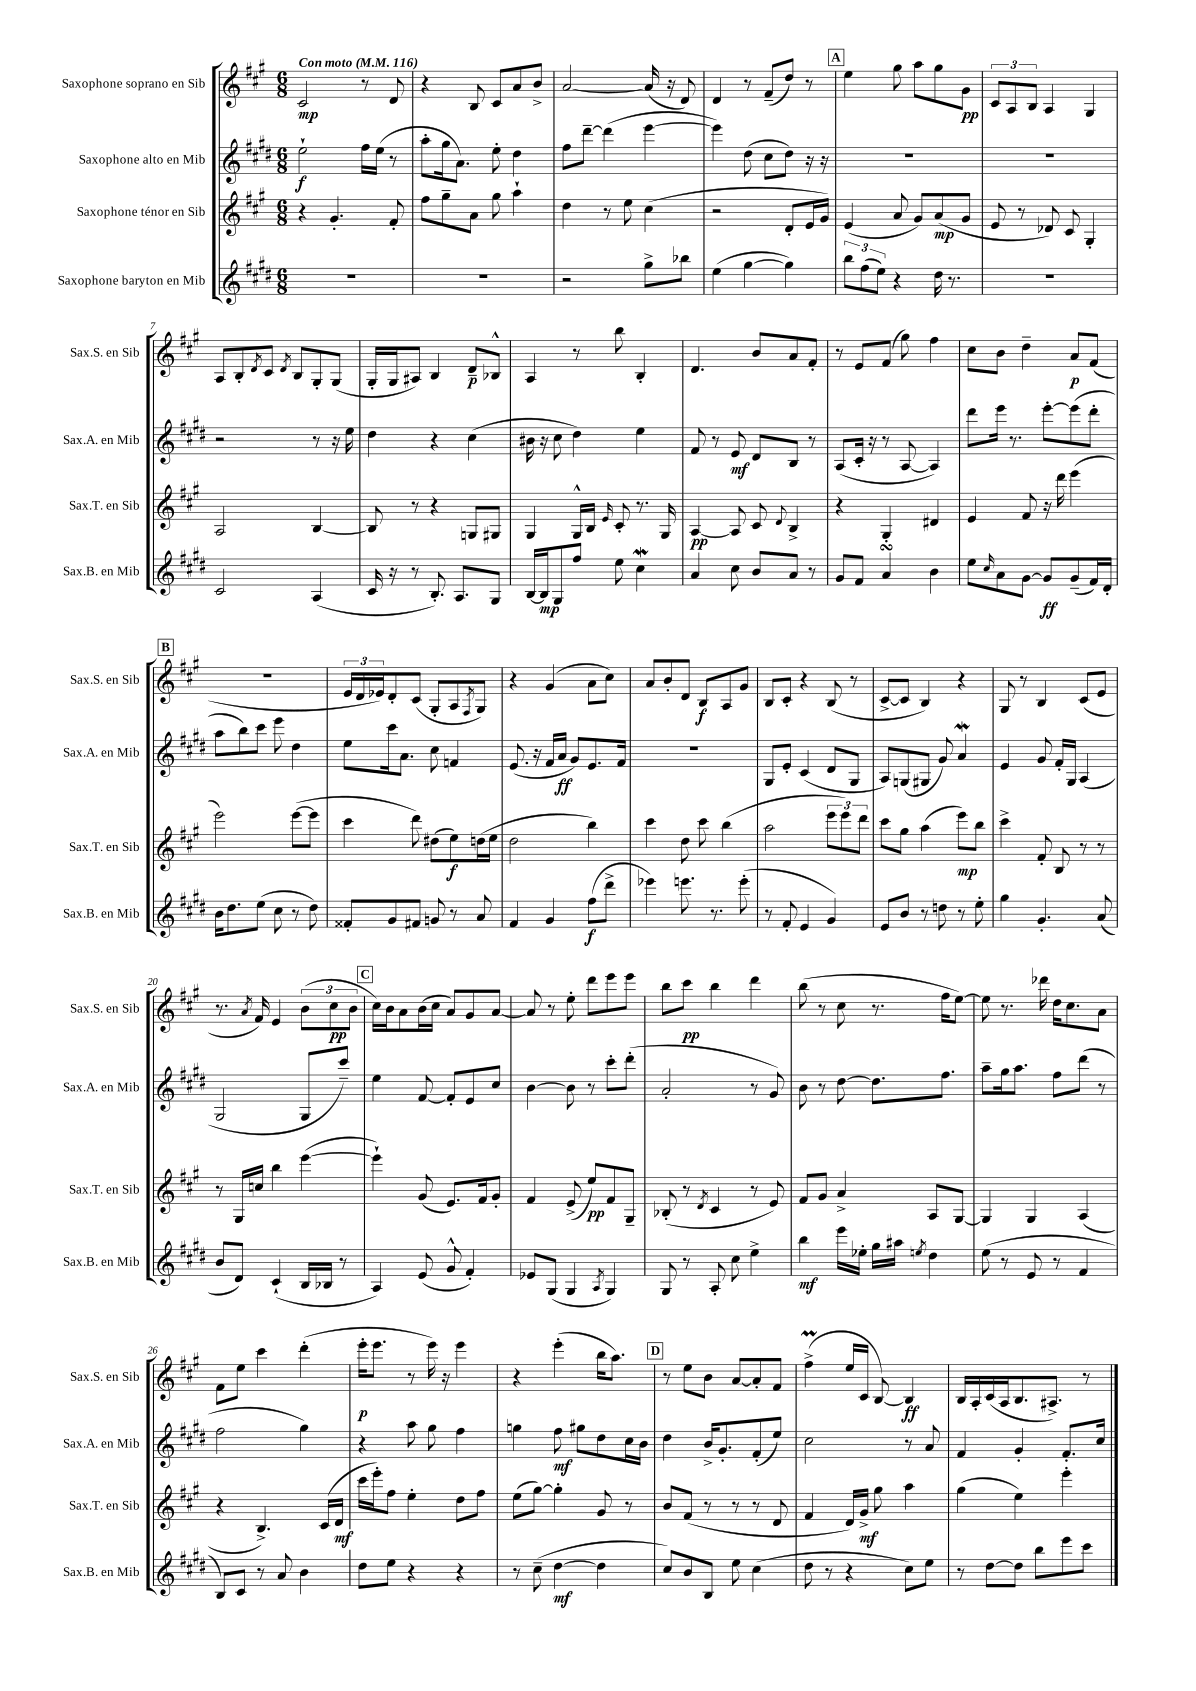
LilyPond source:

<<
\new StaffGroup <<
\new Staff = "s0" \with { instrumentName = "Saxophone soprano en Sib" shortInstrumentName = "Sax.S. en Sib" } {
    \clef treble \key a \major \numericTimeSignature \time 6/8 \tempo "Con moto" 4 = 116
    cis'2\mp r8 d'8 |
    r4 b8 cis'8 a'8 b'8-> |
    a'2~ a'16( r16 d'8) |
    d'4 r8 fis'8--( d''8) r8 |
    \mark \markup { \box "A" } e''4 gis''8 a''8 gis''8 gis'8\pp |
    \tuplet 3/2 { cis'8 a8 b8 } a4 gis4 |
    a8 b8-. \acciaccatura { d'8 } cis'8 \acciaccatura { d'8 } b8 gis8-. gis8( |
    gis16-. gis16 ais8) b4 d'8--\p bes8-^ |
    a4 r8 b''8 b4-. |
    d'4. b'8 a'8 fis'8-. |
    r8 e'8 fis'8( gis''8) fis''4 |
    cis''8 b'8 d''4-- a'8\p fis'8( |
    \mark \markup { \box "B" } R2. |
    \tuplet 3/2 { e'16 d'16 ees'16) } d'8-. cis'8( gis8-. a8 \acciaccatura { fis8 } gis8) |
    r4 gis'4( a'8 cis''8) |
    a'8 b'8-. d'8 b8\f a8 gis'8 |
    b8 cis'8-. r4 b8( r8 |
    cis'8~-> cis'8 b4) r4 |
    gis8 r8 b4 cis'8( e'8 |
    r8. \acciaccatura { a'8 } fis'16) e'4 \tuplet 3/2 { b'8( cis''8\pp b'8 } |
    \mark \markup { \box "C" } cis''16) b'16 a'8 b'16( cis''16 a'8) gis'8 a'8~ |
    a'8 r8 e''8-. d'''8 e'''8 e'''8 |
    b''8 cis'''8\pp b''4 d'''4 |
    b''8( r8 cis''8 r8. fis''16 e''8~) |
    e''8 r8. des'''16 d''16 cis''8. a'8 |
    fis'8 e''8 cis'''4 d'''4-.( |
    e'''16-.\p e'''8. r8 e'''16) r16 e'''4 |
    r4 e'''4-.( b''16 a''8.) |
    \mark \markup { \box "D" } r8 e''8 b'8 a'8~ a'8-. fis'8 |
    fis''4->\prall( e''16 cis'16 b8~) b4\ff |
    b16 a16-. cis'16( a16 b8. ais8.->) r8 \bar "|." |
}
\new Staff = "s1" \with { instrumentName = "Saxophone alto en Mib" shortInstrumentName = "Sax.A. en Mib" } {
    \clef treble \key e \major \numericTimeSignature \time 6/8
    e''2-!\f fis''16 e''16( r8 |
    a''8-. gis''16 a'8.) e''8-. dis''4 |
    fis''8 dis'''8~-- dis'''4( e'''4~ |
    e'''4) dis''8( cis''8 dis''8) r16 r16 |
    \mark \markup { \box "A" } R2. |
    R2. |
    r2 r8 r16 e''16 |
    dis''4 r4 cis''4( |
    bis'16 r16 cis''8 dis''4) e''4 |
    fis'8 r8 e'8\mf dis'8 b8 r8 |
    a8( cis'16-. r16 r8 a8~ a4) |
    dis'''8 e'''16 r8. e'''8~-. e'''8( dis'''8-. |
    \mark \markup { \box "B" } a''8 b''8) cis'''8 e'''8 dis''4 |
    e''8 cis'''16 a'8. cis''8 f'4 |
    e'8.( r16 fis'16 a'16\ff gis'8) e'8. fis'16 |
    R2. |
    gis8 e'8-. cis'4( dis'8 gis8 |
    a8) g8( gis8 gis'8) a'4\mordent |
    e'4 gis'8 fis'16-. gis16 a4( |
    gis2 gis8 cis'''8--) |
    \mark \markup { \box "C" } e''4 fis'8~ fis'8-. e'8 cis''8 |
    b'4~ b'8 r8 cis'''8-. dis'''8-.( |
    a'2-. r8 gis'8) |
    b'8 r8 dis''8~ dis''8. fis''8. |
    a''8-- gis''16 a''8. fis''8 dis'''8( r8 |
    fis''2 gis''4) |
    r4 a''8 gis''8 fis''4 |
    g''4 fis''8\mf gis''8 dis''8 cis''16 b'16 |
    \mark \markup { \box "D" } dis''4 b'16-> gis'8.-. fis'8-.( e''8) |
    cis''2 r8 a'8 |
    fis'4 gis'4-. fis'8.-. cis''16 \bar "|." |
}
\new Staff = "s2" \with { instrumentName = "Saxophone ténor en Sib" shortInstrumentName = "Sax.T. en Sib" } {
    \clef treble \key a \major \numericTimeSignature \time 6/8
    r4 gis'4.-. fis'8-. |
    fis''8 gis''8-- a'8 gis''8 a''4-! |
    d''4 r8 e''8 cis''4( |
    r2 d'8-. e'16 gis'16) |
    \mark \markup { \box "A" } e'4( a'8 gis'8) a'8\mp( gis'8 |
    e'8 r8 des'8) cis'8 gis4-. |
    a2 b4~ |
    b8 r8 r4 g8 gis8 |
    gis4 gis16-^ b16 \grace { e'16 } cis'8-. r8. gis16 |
    a4~\pp a8 cis'8 \appoggiatura { d'8 } b4-> |
    r4 gis4-. dis'4 |
    e'4 fis'8 r16 d'''16 e'''4( |
    \mark \markup { \box "B" } e'''2) e'''8~( e'''8 |
    cis'''4 d'''8) dis''8( e''8\f) d''16( e''16 |
    d''2 b''4) |
    cis'''4 d''8 cis'''8 b''4( |
    a''2 \tuplet 3/2 { e'''8 e'''8) d'''8 } |
    cis'''8 gis''8 a''4( e'''8\mp) b''8 |
    cis'''4-> fis'8-. b8 r8 r8 |
    r8 gis16 c''16 b''4 e'''4~( |
    \mark \markup { \box "C" } e'''4-!) gis'8( e'8.) fis'16 gis'8-. |
    fis'4 e'8->( e''8\pp) fis'8 gis8-- |
    bes8-.( r8 \acciaccatura { d'8 } cis'4 r8 e'8) |
    fis'8 gis'8 a'4-> a8 gis8~ |
    gis4 gis4 a4( |
    r4 b4.->) cis'16( d'16\mf |
    cis'''16 e'''16-.) fis''8 e''4-. d''8 fis''8 |
    e''8( gis''8~) gis''4-. gis'8 r8 |
    \mark \markup { \box "D" } b'8 fis'8( r8 r8 r8 d'8 |
    fis'4 d'16) gis'16->\mf gis''8 a''4 |
    gis''4( e''4) e'''4-. \bar "|." |
}
\new Staff = "s3" \with { instrumentName = "Saxophone baryton en Mib" shortInstrumentName = "Sax.B. en Mib" } {
    \clef treble \key e \major \numericTimeSignature \time 6/8
    r2. |
    R2. |
    r2 gis''8-> bes''8 |
    e''4( gis''4~ gis''4) |
    \mark \markup { \box "A" } \tuplet 3/2 { b''8 fis''8( e''8) } r4 dis''16 r8. |
    r2. |
    cis'2 a4( |
    cis'16 r16 r8 b8.-.) a8. gis8 |
    b16~ b16\mp gis8 fis''8 e''8 cis''4\mordent |
    a'4 cis''8 b'8 a'8 r8 |
    gis'8 fis'8 a'4\turn b'4 |
    e''8 \grace { cis''16 } a'8 gis'8~ gis'8\ff gis'8--( fis'16) dis'16-. |
    \mark \markup { \box "B" } b'16 dis''8. e''8( cis''8 r8 dis''8) |
    fisis'8-. gis'8 fis'8 g'8 r8 a'8 |
    fis'4 gis'4 fis''8\f( dis'''8-> |
    ees'''4) e'''8. r8. e'''8-.( |
    r8 fis'8-. e'4 gis'4) |
    e'8 b'8 r8 d''8 r8 e''8-. |
    gis''4 gis'4.-. a'8( |
    b'8 dis'8) cis'4-!( b16 bes16 r8 |
    \mark \markup { \box "C" } a4) e'8( gis'8-^ fis'4-.) |
    ees'8 gis8( gis4 \acciaccatura { a8 } gis4) |
    gis8 r8 a8-. cis''8 e''4-> |
    b''4\mf e'''16 ees''16-. gis''16 ais''16 \acciaccatura { e''8 } dis''4 |
    e''8( r8 e'8 r8 fis'4 |
    b8) cis'8 r8 a'8 b'4 |
    dis''8 e''8 r4 r4 |
    r8 cis''8--( dis''4~\mf dis''4 |
    \mark \markup { \box "D" } cis''8) b'8 b8 e''8 cis''4( |
    dis''8 r8 r4 cis''8) e''8 |
    r8 dis''8~ dis''8 b''8 e'''8 cis'''8 \bar "|." |
}
>>
>>
